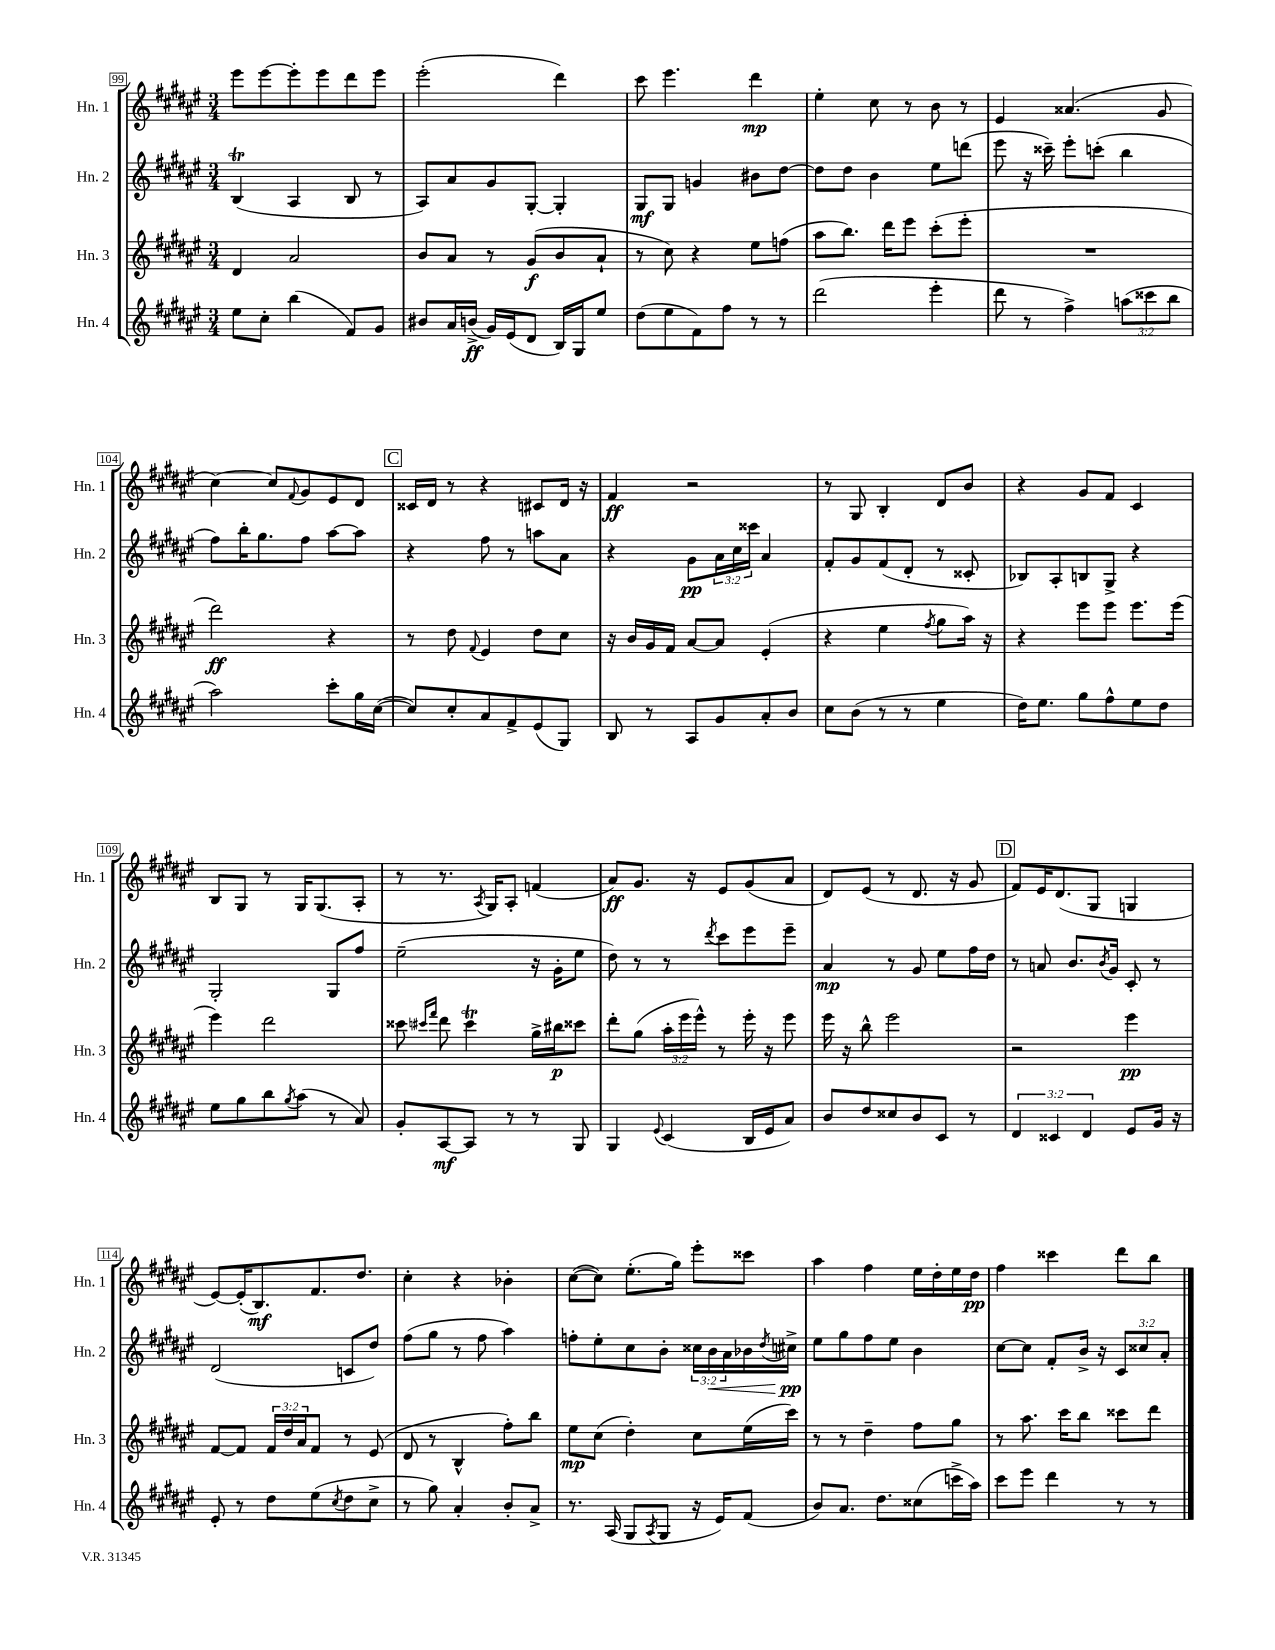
<<
\new StaffGroup <<
\new Staff = "s0" \with { instrumentName = "Hn. 1" shortInstrumentName = "Hn. 1" } {
    \clef treble \key fis \major \numericTimeSignature \time 3/4
    eis'''8 eis'''8~ eis'''8-. eis'''8 dis'''8 eis'''8 |
    eis'''2-.( dis'''4) |
    cis'''8 eis'''4. dis'''4\mp |
    eis''4-. cis''8 r8 b'8 r8 |
    eis'4 aisis'4.( gis'8 |
    cis''4~) cis''8 \appoggiatura { fis'8 } gis'8 eis'8 dis'8 |
    \mark \markup { \box "C" } cisis'16 dis'16 r8 r4 cis'8 dis'16 r16 |
    fis'4\ff r2 |
    r8 gis8 b4-. dis'8 b'8 |
    r4 gis'8 fis'8 cis'4 |
    b8 gis8 r8 gis16 gis8.( ais8-. |
    r8 r8. \acciaccatura { ais8 } gis16) ais8-. f'4( |
    ais'8\ff) gis'8. r16 eis'8 gis'8( ais'8 |
    dis'8) eis'8( r8 dis'8. r16 gis'8 |
    \mark \markup { \box "D" } fis'8) eis'16 dis'8.( gis8 g4 |
    eis'8~) eis'16-.( b8.\mf) fis'8. dis''8. |
    cis''4-. r4 bes'4-. |
    cis''8~( cis''8) eis''8.-.( gis''16) eis'''8-. cisis'''8 |
    ais''4 fis''4 eis''16 dis''16-. eis''16 dis''16\pp |
    fis''4 cisis'''4 dis'''8 b''8 \bar "|." |
}
\new Staff = "s1" \with { instrumentName = "Hn. 2" shortInstrumentName = "Hn. 2" } {
    \clef treble \key fis \major \numericTimeSignature \time 3/4 \override Staff.TupletNumber.text = #tuplet-number::calc-fraction-text
    b4\trill( ais4 b8 r8 |
    ais8) ais'8 gis'8 gis8~-. gis4-. |
    gis8\mf gis8 g'4 bis'8 dis''8~ |
    dis''8 dis''8 b'4 eis''8 d'''8( |
    eis'''8 r16 cisis'''16--) eis'''8-. c'''8-.( b''4 |
    fis''8) b''16-. gis''8. fis''8 ais''8~ ais''8 |
    \mark \markup { \box "C" } r4 fis''8 r8 a''8 ais'8 |
    r4 gis'8\pp \tuplet 3/2 { ais'16 cis''16 cisis'''16 } ais'4 |
    fis'8-. gis'8 fis'8( dis'8-. r8 cisis'8-. |
    bes8) ais8-. b8 gis8-> r4 |
    gis2-. gis8 fis''8 |
    eis''2--( r16 gis'16-. eis''8 |
    dis''8) r8 r8 \acciaccatura { dis'''8 } cis'''8 eis'''8 eis'''8-- |
    ais'4\mp r8 gis'8 eis''8 fis''16 dis''16 |
    \mark \markup { \box "D" } r8 a'8 b'8. \acciaccatura { b'8 } gis'16 cis'8-. r8 |
    dis'2( c'8 dis''8) |
    fis''8( gis''8 r8 fis''8 ais''4) |
    f''8-. eis''8-. cis''8 b'8-. \tuplet 3/2 { cisis''16 b'16\< ais'16 } bes'16 \acciaccatura { dis''8 } cis''16->\pp\! |
    eis''8 gis''8 fis''8 eis''8 b'4 |
    cis''8~ cis''8 fis'8-. b'16-> r16 \tuplet 3/2 { cis'8 cisis''8 ais'8-. } \bar "|." |
}
\new Staff = "s2" \with { instrumentName = "Hn. 3" shortInstrumentName = "Hn. 3" } {
    \clef treble \key fis \major \numericTimeSignature \time 3/4 \override Staff.TupletNumber.text = #tuplet-number::calc-fraction-text
    dis'4 ais'2 |
    b'8 ais'8 r8 gis'8\f( b'8 ais'8-! |
    r8 cis''8) r4 eis''8 f''8( |
    ais''8 b''8.) dis'''16 eis'''8 cis'''8-.( eis'''8-. |
    R2. |
    dis'''2\ff) r4 |
    \mark \markup { \box "C" } r8 dis''8 \appoggiatura { fis'8 } eis'4 dis''8 cis''8 |
    r16 b'16 gis'16 fis'16 ais'8~ ais'8 eis'4-.( |
    r4 eis''4 \acciaccatura { fis''8 } gis''8 ais''16) r16 |
    r4 eis'''8 eis'''8 eis'''8. eis'''16( |
    eis'''4) dis'''2 |
    cisis'''8 \grace { cis'''16 fis'''16 } dis'''8 cis'''4\trill gis''16-> bis''16\p cisis'''8 |
    dis'''8-. gis''8( \tuplet 3/2 { ais''16-. eis'''16 eis'''16-^) } r8 eis'''16-. r16 eis'''8 |
    eis'''16 r16 b''8-^ eis'''2 |
    \mark \markup { \box "D" } r2 eis'''4\pp |
    fis'8~ fis'8 \tuplet 3/2 { fis'16 dis''16 ais'16 } fis'8 r8 eis'8( |
    dis'8 r8 b4-^ fis''8-.) b''8 |
    eis''8\mp cis''8( dis''4-.) cis''8 eis''16( cis'''16) |
    r8 r8 dis''4-- fis''8 gis''8 |
    r8 ais''8. cis'''16 b''8 cisis'''8 dis'''8 \bar "|." |
}
\new Staff = "s3" \with { instrumentName = "Hn. 4" shortInstrumentName = "Hn. 4" } {
    \clef treble \key fis \major \numericTimeSignature \time 3/4 \override Staff.TupletNumber.text = #tuplet-number::calc-fraction-text
    eis''8 cis''8-. b''4( fis'8) gis'8 |
    bis'8 ais'16 b'16->\ff( gis'16) eis'16( dis'8 b16) gis16 eis''8 |
    dis''8( eis''8 fis'8) fis''8 r8 r8 |
    dis'''2( eis'''4-. |
    dis'''8 r8 fis''4->) \tuplet 3/2 { a''8( cisis'''8 b''8 } |
    ais''2) cis'''8-. gis''16 cis''16~( |
    \mark \markup { \box "C" } cis''8) cis''8-. ais'8 fis'8-> eis'8( gis8) |
    b8 r8 ais8 gis'8 ais'8-. b'8 |
    cis''8 b'8( r8 r8 eis''4 |
    dis''16) eis''8. gis''8 fis''8-^ eis''8 dis''8 |
    eis''8 gis''8 b''8 \acciaccatura { gis''8 } ais''8( r8 ais'8) |
    gis'8-. ais8~\mf ais8 r8 r8 gis8 |
    gis4 \appoggiatura { eis'8 } cis'4( b16 eis'16 ais'8) |
    b'8 dis''8 cisis''8 b'8 cis'8 r8 |
    \mark \markup { \box "D" } \tuplet 3/2 { dis'4 cisis'4 dis'4 } eis'8 gis'16 r16 |
    eis'8-. r8 dis''8 eis''8( \acciaccatura { cis''8 } dis''8 cis''8-> |
    r8 gis''8) ais'4-. b'8-. ais'8-> |
    r8. ais16( gis8 \acciaccatura { ais8 } gis8 r16 eis'16) fis'8( |
    b'8) ais'8. dis''8. cisis''8( c'''16-> ais''16) |
    cis'''8 eis'''8 dis'''4 r8 r8 \bar "|." |
}
>>
>>
\layout { \context { \Score currentBarNumber = #99 \override BarNumber.stencil = #(make-stencil-boxer 0.1 0.3 ly:text-interface::print) } }
